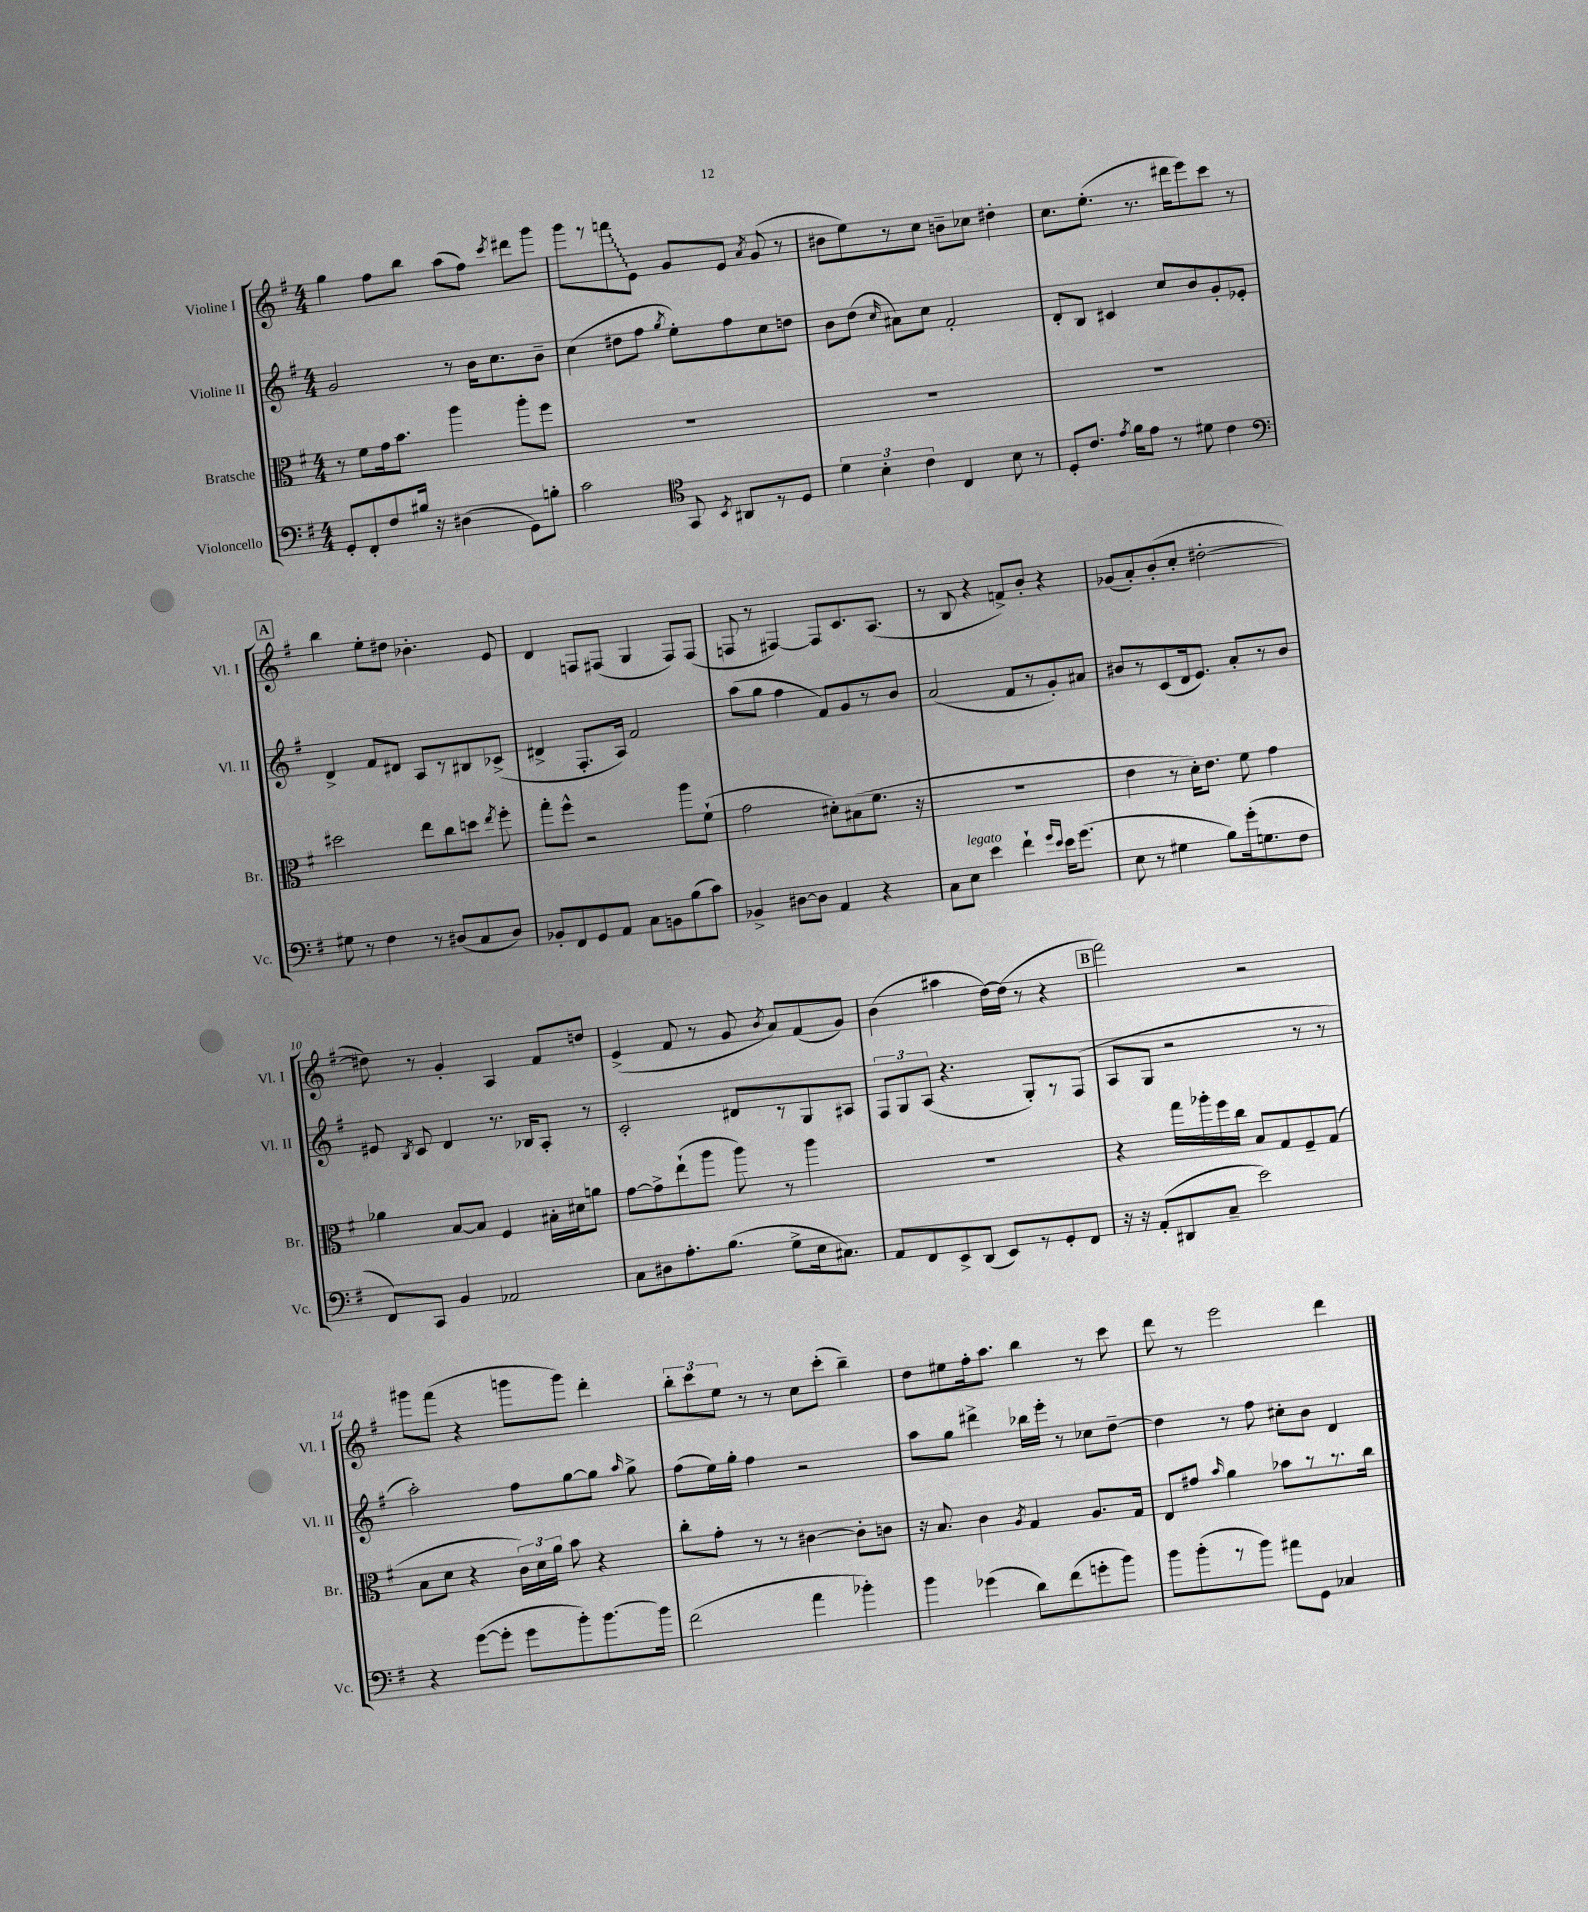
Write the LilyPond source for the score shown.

<<
\new StaffGroup <<
\new Staff = "s0" \with { instrumentName = "Violine I" shortInstrumentName = "Vl. I" } {
    \clef treble \key g \major \numericTimeSignature \time 4/4
    \autoBeamOff g''4 fis''8[ b''8] a''8[( fis''8]) \acciaccatura { c'''8 } dis'''8[ g'''8] |
    g'''8[ r8 \once \override Glissando.style = #'zigzag f'''8\glissando e'8] g'8[ e'8] \acciaccatura { a'8 } g'8( r8 |
    bis'8[ e''8) r8 c''8] b'8[-- ces''8] dis''4-. |
    c''8.[ e''8.]-.( r8. dis'''16[ e'''8) c'''8] r8 |
    \mark \markup { \box "A" } b''4 e''8[-. dis''8] bes'4.-. e'8 |
    d'4 f8[ fis8]( g4 fis8[) fis8]( |
    f8 r8 fis4~) fis8[ c'8. a8.]( |
    r8 b8 r4 f'8[->) b'8]-. r4 |
    ges'8[( a'8-.) b'8-.( c''8]-. dis''2~-. |
    dis''8) r8 g'4-. a4 fis'8[ d''8] |
    e'4->( fis'8 r8 g'8 \acciaccatura { b'8 } a'8[) fis'8( g'8]) |
    b'4( ais''4 d''16[~) d''16]( r8 r4 |
    \mark \markup { \box "B" } fis'''2) r2 |
    gis'''8[ fis'''8]( r4 g'''8[ g'''8]) d'''4-. |
    \tuplet 3/2 { b''8[-. c'''8 e''8] } r8 r8 c''8[ c'''8]-.( b''4--) |
    d''8[ eis''8 fis''16-. a''8.] b''4 r8 c'''8 |
    d'''8 r8 e'''2 d'''4 \bar "|." |
}
\new Staff = "s1" \with { instrumentName = "Violine II" shortInstrumentName = "Vl. II" } {
    \clef treble \key g \major \numericTimeSignature \time 4/4
    \autoBeamOff g'2 r8 b'16[ c''8. b'8]-- |
    c''4( dis''8[ fis''8] \acciaccatura { g''8 } e''8[-.) fis''8 c''8 d''8] |
    b'8[ d''8]( \grace { c''16 } ais'8[) c''8] fis'2-. |
    d'8[-. b8] cis'4 c''8[ b'8 g'8-. ees'8]-. |
    \mark \markup { \box "A" } d'4-> fis'8[ dis'8] a8[ r8 bis8 ces'8]->( |
    dis'4-> fis8.[-. a16]) fis'2 |
    a''8[( g''8] fis''4 fis'8[) g'8 r8 b'8] |
    a'2( fis'8[ r8 g'8-.) ais'8] |
    bis'8[ r8 c'8( d'16 e'8.]) a'8[-. r8 bis'8] |
    eis'8 \acciaccatura { b8 } c'8 d'4 r8. bes16[ a8]-. r8 |
    c'2-. dis'8[ r8 g8 ais8] |
    \tuplet 3/2 { fis8[ g8 a8]( } r4. g8[-.) r8 fis8]( |
    \mark \markup { \box "B" } a8[ g8] r2 r8 r8 |
    a''2-.) fis''8[ g''8~ g''8] \grace { a''16 } g''8-> |
    fis''8[( e''16) g''16]-. fis''4 r2 |
    a''8[ g''8] dis'''4-> bes''16[ e'''16]-. r8 ces''8[ d''8]~-- |
    d''4 r8 fis''8 cis''8[-. b'8] d'4 \bar "|." |
}
\new Staff = "s2" \with { instrumentName = "Bratsche" shortInstrumentName = "Br." } {
    \clef alto \key g \major \numericTimeSignature \time 4/4
    \autoBeamOff r8 fis'8[ g'16 b'8.] a''4 a''8[-. fis''8] |
    R1 |
    R1 |
    R1 |
    \mark \markup { \box "A" } dis''2 e''8[ c''8 d''8] \acciaccatura { e''8 } fis''8-. |
    g''8[-. fis''8]-^ r2 a''8[ fis'8]-!( |
    g'2 dis'8[-.) bis8( fis'8.] r16 |
    R1 |
    e'4 r8 d'16[-.) e'8.] fis'8 g'4 |
    aes'4 b8[~ b8] fis4 bis16[-. dis'16 a'8] |
    g'8[~ g'8-> e''8-!( a''8] a''8) r8 a''4 |
    R1 |
    \mark \markup { \box "B" } r4 g''16[ aes''16-. fis''16 c''16] b8[ g8 fis8-- g8]( |
    b8[ d'8] r4 \tuplet 3/2 { c'16[) d'16 a'16] } b'8 r4 |
    c''8[-. g'8]-. r8 r8 cis'4~ cis'8[-. c'8] |
    r16 b8. c'4 \acciaccatura { a8 } g4 a8.[ g16] |
    e8[ gis'8] \grace { b'16 } a'4 bes'8[ r8 r8. c''16] \bar "|." |
}
\new Staff = "s3" \with { instrumentName = "Violoncello" shortInstrumentName = "Vc." } {
    \clef bass \key g \major \numericTimeSignature \time 4/4
    \autoBeamOff g,8[-. fis,8-. fis8 bis16] r16 dis4( g,8[) b8]-. |
    c'2 \clef tenor g,8 \acciaccatura { b,8 } ais,8[ r8 d8] |
    \tuplet 3/2 { d'4 b4-. c'4 } c4 b8 r8 |
    d8[-. c'8.] \acciaccatura { e'8 } fis'16[ e'8] r8 dis'8 c'4 |
    \mark \markup { \box "A" } \clef bass gis8 r8 fis4 r8 dis8[( c8 dis8]) |
    bes,8[-. fis,8 g,8 a,8] c8[ b,8 b8( c'8]) |
    bes,4-> dis8[~ dis8] a,4 r4 |
    c8[ e8]^\markup { \italic "legato" } e'4 fis'4-! \grace { g'16[ e'16] } e'16[ g'8.]( |
    e8 r8 gis4 b8[) g'16-.( g8. fis8] |
    fis,8[) c,8] b,4 aes,2 |
    c8[ dis8 a8.-. b8.]( g8[-> e16 cis8.]) |
    a,8[ fis,8 e,8-> d,8]( e,8[) r8 g,8-. fis,8] |
    \mark \markup { \box "B" } r16 r16 a,8[-.( dis,8 c8]-- e'2) |
    r4 g'8[~( g'8]-. g'8[ b'8-.) b'8.~ b'16] |
    fis'2( a'4 bes'4-.) |
    b'4 ges'4( d'8[) fis'8( g'8-. b'8]) |
    b'8[ b'8-.( r8 b'8]) ais'8[ g,8] ces4 \bar "|." |
}
>>
>>
